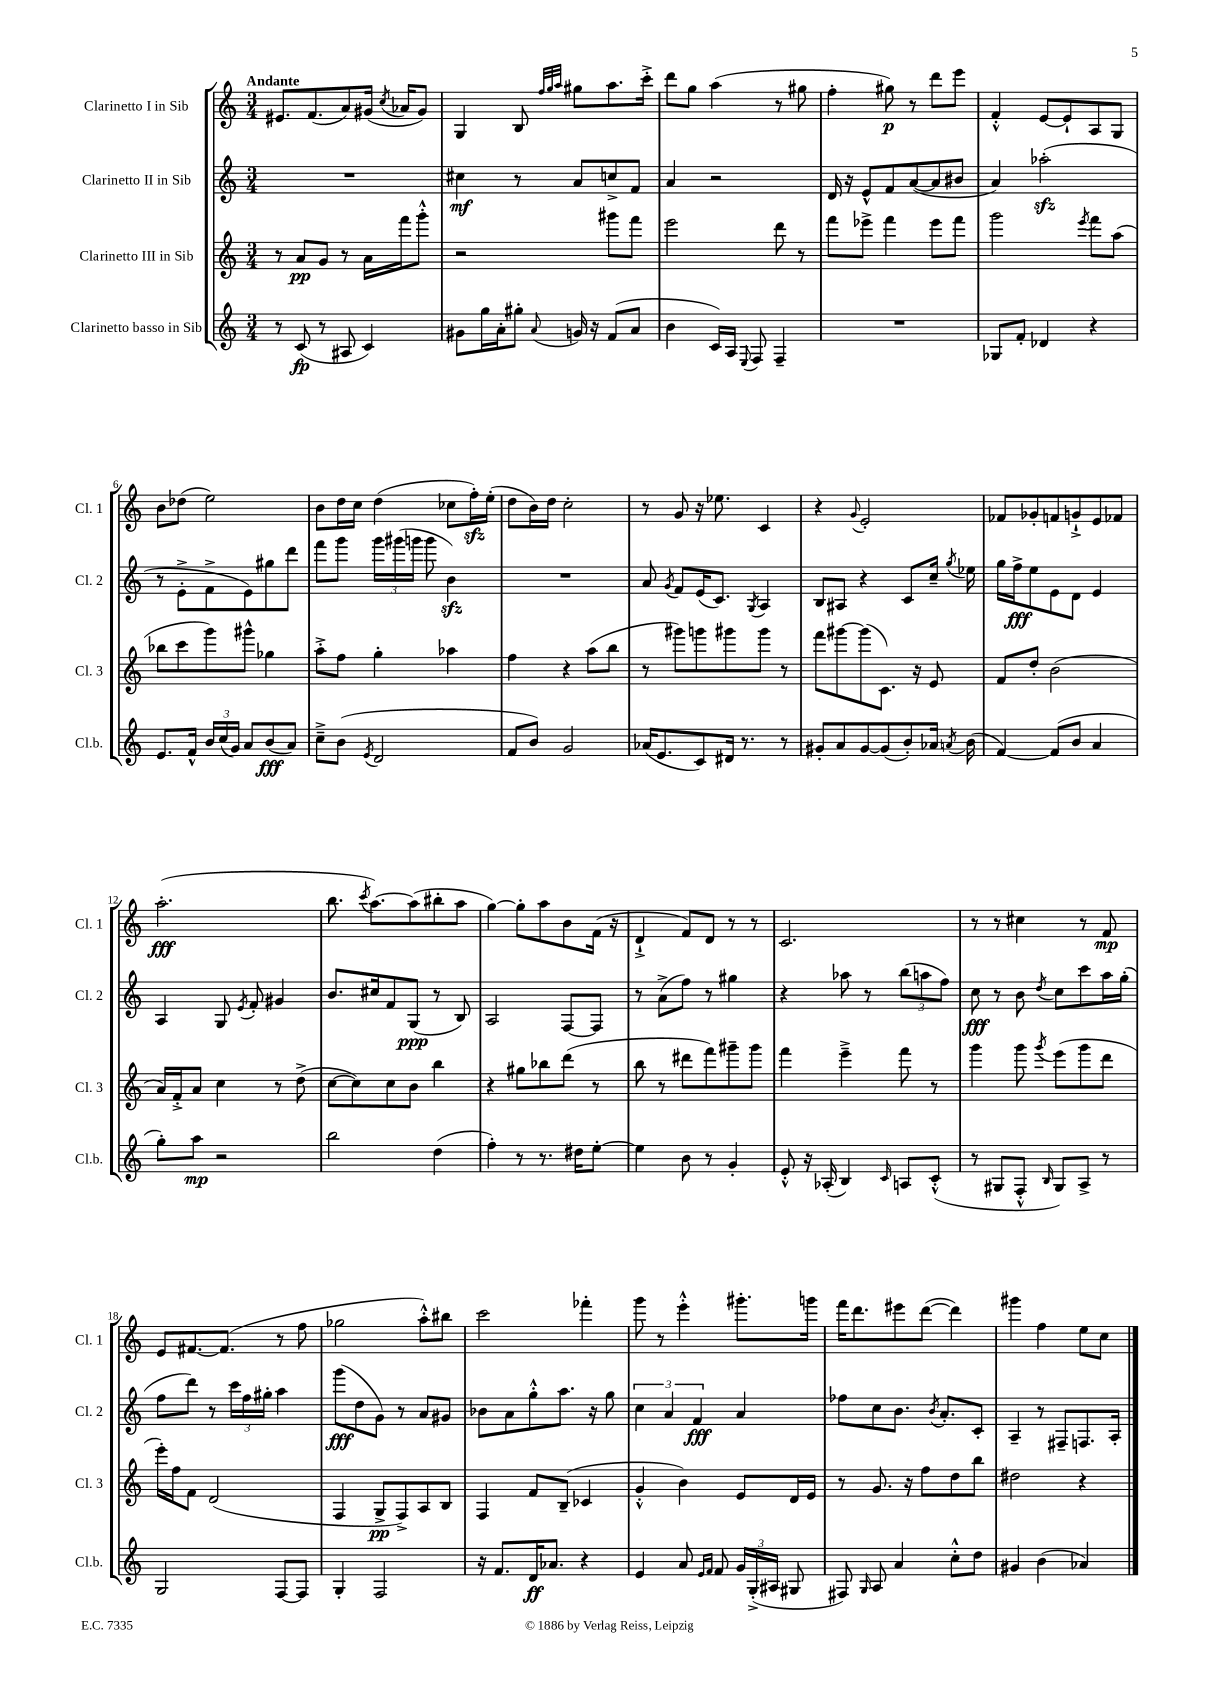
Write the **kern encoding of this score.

**kern	**kern	**kern	**kern
*staff4	*staff3	*staff2	*staff1
*clefG2	*clefG2	*clefG2	*clefG2
*k[]	*k[]	*k[]	*k[]
*M3/4	*M3/4	*M3/4	*M3/4
8r	8r	2.r	8.e#
(8c	8a	.	.
.	.	.	(8.f
8r	8g	.	.
8A#	8r	.	8a)
4c)	16a	.	(16g#
.	.	.	8qcc
.	16fff	.	16a-
.	8ggg'^^	.	8g#)
=	=	=	=
8g#	2r	4cc#	4G
16gg	.	.	.
16a'	.	.	.
8gg#'	.	8r	8B
.	.	.	32qqff
.	.	.	32qqgg
8qqa	.	.	32qqaa
16g	.	8a	8gg#
16r	.	.	.
(8f	8ggg#	8cc^	8.aa
8a	8fff	8f	.
.	.	.	16ccc'^
=	=	=	=
4b	2eee	4a	8ddd
.	.	.	8gg
16c)	.	2r	(4aa
16A	.	.	.
8qqE	.	.	.
8F	.	.	.
4F~	8ddd	.	8r
.	8r	.	8gg#
=	=	=	=
2.r	8fff	16d	4ff'
.	.	16r	.
.	8eee-^	8e^^	.
.	4fff	8f	8gg#)
.	.	([8a	8r
.	8eee-	8a]	8ddd
.	8fff	8b#	8eee
=	=	=	=
8G-	2ggg	4a)	4f'^^
8f'	.	.	.
4d-	.	(2aa-'	[8e
.	.	.	8e`]
.	8qeee	.	.
4r	8fff	.	8A
.	(8aa	.	8G
=	=	=	=
8.e	8bb-	8r	8b
.	8ccc	8e'^	(8dd-
16f^^	.	.	.
24b	8ggg)	8f^	2ee)
(24cc	.	.	.
24g)	.	.	.
8a	8ggg#^^	8e)	.
(8b	4gg-	8gg#	.
8a)	.	8ddd	.
=	=	=	=
8cc~^	8aa'^	8fff	8b
(8b	8ff	8ggg	16dd
.	.	.	16cc
8qe	.	.	.
2d	4gg'	24ggg	(4dd
.	.	(24ggg#	.
.	.	24ggg	.
.	.	8ggg	.
.	4aa-	4b)	8cc-
.	.	.	16ff')
.	.	.	(16ee'
=	=	=	=
8f	4ff	2.r	8dd
8b)	.	.	16b)
.	.	.	16dd
2g	4r	.	2cc'
.	(8aa	.	.
.	8bb	.	.
=	=	=	=
(16a-	8r	8a	8r
8.e	.	.	.
.	.	8qg	.
.	8ggg#)	8f	8g
8c)	8ggg	(16e	16r
.	.	8.c)	8.ee-
16d#	8ggg#	.	.
8.r	.	.	.
.	.	8qG	.
.	8ggg#	4A	4c
8r	8r	.	.
=	=	=	=
8g#'	8fff	8B	4r
8a	[8ggg#	8A#	.
.	.	.	8qqg
[8g#	(8ggg#]	4r	2e'
(8g#]	8.c)	.	.
8b')	.	8c	.
.	16r	.	.
16a-	8e	16cc~	.
8qa	.	8qgg	.
(16b	.	16ee-	.
=	=	=	=
[4f)	8f	16gg	8f-
.	.	16ff^	.
.	8dd'	8ee	8g-'
(8f]	(2b	8e	8f
8b	.	8d	8g`^
4a	.	4e	8e
.	.	.	8f-
=	=	=	=
8gg')	16a)	4A	(2.aa'
.	16f'^	.	.
8aa	8a	.	.
2r	4cc	8G	.
.	.	8qe	.
.	.	8f'	.
.	8r	4g#	.
.	(8dd^	.	.
=	=	=	=
2bb	[8cc	8.b	8.bb
.	8cc])	.	.
.	.	.	8qccc
.	.	16cc#	[8.aa)
.	8cc	8f	.
.	8b	(8G	(8aa]
(4dd	4bb	8r	8bb#'
.	.	8B)	8aa
=	=	=	=
4ff')	4r	2A	[4gg)
8r	8gg#	.	8gg']
8.r	8bb-	.	8aa
.	(8ddd	[8F	8b
16dd#	.	.	.
[8ee'	8r	8F]	(16f
.	.	.	16r
=	=	=	=
4ee]	8bb	8r	4d`^
.	8r	(8a^	.
8b	8ddd#	8ff)	8f)
8r	8fff)	8r	8d
4g'	8ggg#~	4gg#	8r
.	8ggg#	.	8r
=	=	=	=
8e'^^	4fff	4r	2.c
16r	.	.	.
(16A-'	.	.	.
4B)	4eee~^	8aa-	.
.	.	8r	.
16qqc	.	.	.
8A	8fff	(12bb	.
.	.	12aa	.
(8c'^^	8r	.	.
.	.	12ff)	.
=	=	=	=
8r	4ggg	8cc	8r
8G#	.	8r	8r
8F'^^	8ggg	8b	4cc#
16qqB	8qggg	8qdd	.
8G#)	(8eee	8cc	.
8A^	8ggg	8ccc	8r
8r	8ddd	16aa	8f
.	.	(16gg'	.
=	=	=	=
2G	16eee')	8ff	8e
.	16ff	.	.
.	8f	8ddd)	[8.f#
.	(2d	8r	.
.	.	.	(8.f#]
.	.	24ccc	.
.	.	24ff	.
.	.	24gg#'	.
[8F	.	4aa	8r
8F]	.	.	8ff
=	=	=	=
4G'	4F	(8ggg	2gg-
.	.	8dd	.
2F	8G^	8g)	.
.	8F^)	8r	.
.	8A	8a	8aa'^^)
.	8B	8g#	8bb#
=	=	=	=
16r	4F	8b-	2ccc
8.f	.	.	.
.	.	8a	.
16d	8f	8gg'^^	.
8.a-	.	.	.
.	(8B~	8.aa	.
4r	4c-	.	4fff-'
.	.	16r	.
.	.	8gg	.
=	=	=	=
4e	4g'^^	6cc	8ggg
.	.	.	8r
.	.	6a	.
8a	4b)	.	4eee'^^
.	.	6f	.
16qqe	.	.	.
16qqf	.	.	.
8f	.	.	.
24g	8e	4a	8.ggg#'
(24G'^	.	.	.
24A#	.	.	.
8G#	16d	.	.
.	16e	.	16ggg
=	=	=	=
8F#)	8r	8ff-	16fff
.	.	.	8.ddd
16qqG	.	.	.
8A	8.g	8cc	.
4a	.	8.b	8eee#
.	16r	.	.
.	8ff	.	([8ddd
.	.	8qb	.
.	.	8.a'	.
8cc'^^	8dd	.	4ddd])
8dd	8bb	8c'	.
=	=	=	=
4g#	2dd#	4A~	4ggg#
(4b	.	8r	4ff
.	.	8F#~	.
4a-)	4r	8.F	8ee
.	.	.	8cc
.	.	16A'	.
==	==	==	==
*-	*-	*-	*-
